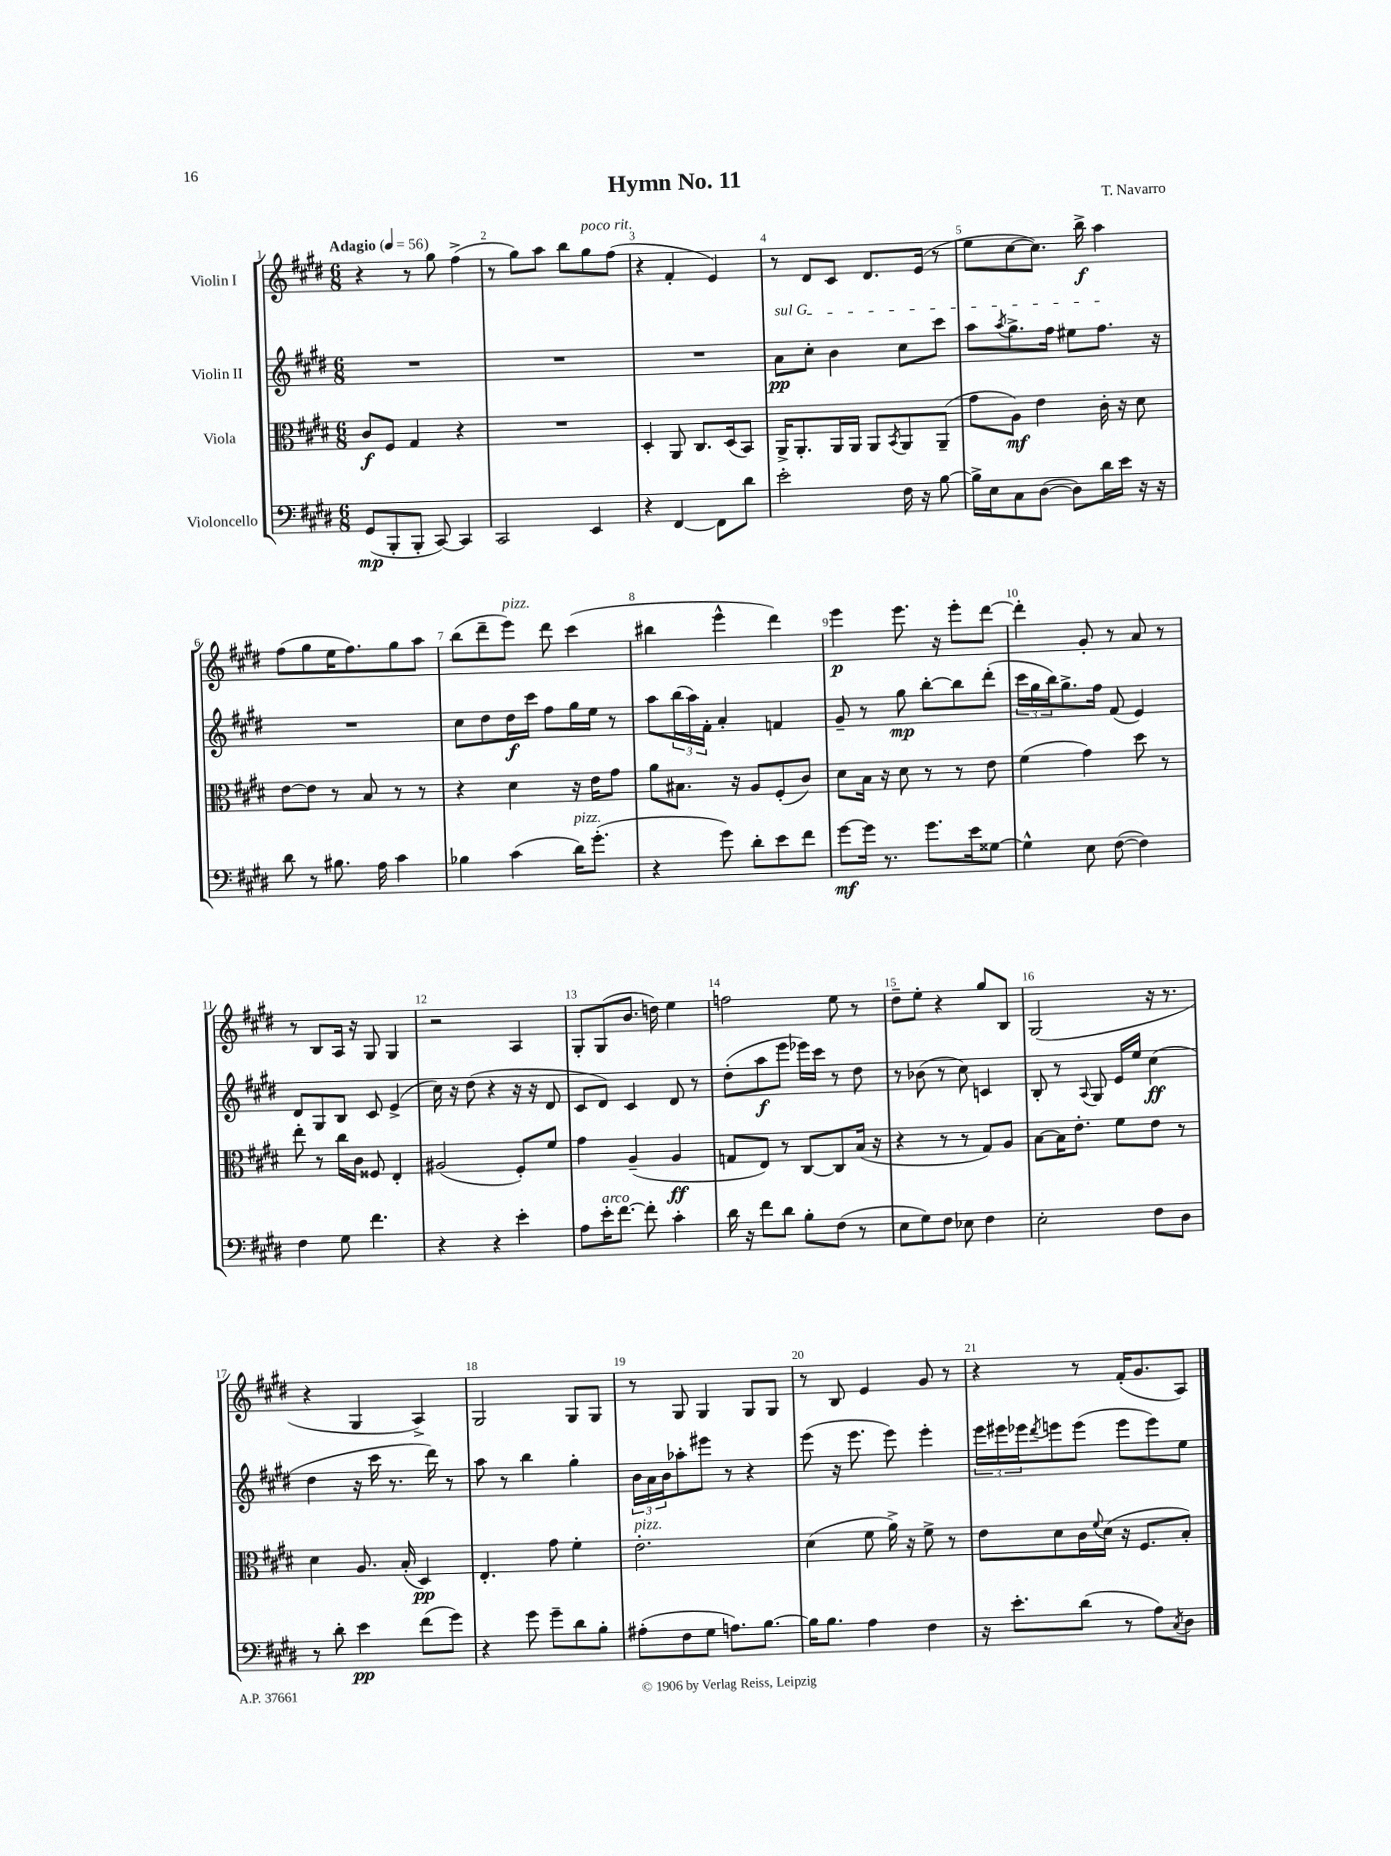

**kern	**kern	**kern	**kern
*staff4	*staff3	*staff2	*staff1
*clefF4	*clefC3	*clefG2	*clefG2
*k[f#c#g#d#]	*k[f#c#g#d#]	*k[f#c#g#d#]	*k[f#c#g#d#]
*M6/8	*M6/8	*M6/8	*M6/8
*MM56	*MM56	*MM56	*MM56
(8GG#	8c#	2.r	4r
8BBB'	8F#	.	.
8BBB'	4G#	.	8r
[8CC#)	.	.	8gg#
4CC#]	4r	.	(4ff#^
=	=	=	=
2CC#	2.r	2.r	8r
.	.	.	8gg#)
.	.	.	8aa
.	.	.	8bb
4EE	.	.	8gg#
.	.	.	(8ff#
=	=	=	=
4r	4D#'	2.r	4r
[4FF#	8AA	.	4f#'
.	8.C#	.	.
8FF#]	.	.	4e)
.	(16D#	.	.
8d#	8BB)	.	.
=	=	=	=
2e'	16AA^	8a	8r
.	8.AA'	.	.
.	.	8cc#'	8d#
.	16AA	4b	8c#
.	16AA	.	.
.	8AA	.	8.d#
.	8qBB	.	.
16F#	8AA	8cc#	.
16r	.	.	(16e
[8B	(8AA~	8ccc#	8r
=	=	=	=
16B^]	8g#	8aa	8ee
16E	.	.	.
.	.	8qaa	.
8C#	8A)	8.gg#^	[8cc#
([8D#	4e	.	8.cc#])
.	.	16ff#	.
8D#])	.	8ee#	.
.	.	.	16bb^
16d#	16c#'	8.ff#	4aa
16e	16r	.	.
16r	8d#	.	.
16r	.	16r	.
=	=	=	=
8d#	[8e	2.r	(8ff#
8r	8e]	.	8gg#
8.B#	8r	.	16ee
.	.	.	8.ff#)
.	8B	.	.
16A	.	.	.
4c#	8r	.	8gg#
.	8r	.	8aa
=	=	=	=
4B-	4r	8cc#	(8bb
.	.	8dd#	8ddd#~
(4c#	4d#	16dd#	8eee)
.	.	16ccc#	.
.	.	8ff#	8ddd#
16d#)	16r	16gg#	(4ccc#
(8.g#'	16e	16ee	.
.	8g#	8r	.
=	=	=	=
4r	8a	8aa	4bb#
.	8.B#	(24bb	.
.	.	24aa)	.
.	.	24f#'	.
8g#)	.	4a'	4eee^^
.	16r	.	.
8d#'	8A	.	.
8e	(8F#'	4f	4ddd#)
8f#	8c#)	.	.
=	=	=	=
[8g#	8d#	8g#~	4eee
16g#]	16B	8r	.
8.r	16r	.	.
.	8d#	8gg#	8.eee
8.g#	8r	[8bb'	.
.	.	.	16r
.	8r	8bb]	8eee'
16e	.	.	.
[8G##	8e	(8ddd#'	[8ddd#
=	=	=	=
4G##^^]	(4f#	24ccc#	4ddd#']
.	.	24gg#	.
.	.	24bb)	.
.	.	8.gg#^	.
8E	4g#)	.	8g#'
.	.	16ff#	.
([8F#	.	(8f#	8r
4F#])	8dd#	4e)	8a
.	8r	.	8r
=	=	=	=
4F#	8ee'	8d#	8r
.	8r	8G#	8B
8G#	16cc#	8B	16A
.	16c#	.	16r
4.f#	8F##	8c#	8G#
.	4E'	(4e^	4G#
=	=	=	=
4r	(2A#	16cc#)	2r
.	.	16r	.
.	.	(8dd#	.
4r	.	4r	.
4e'	8F#')	16r	4A
.	.	16r	.
.	8f#	8d#	.
=	=	=	=
8A	4g#	8c#	8G#'
16e'	.	8d#)	(8G#
[8.f#	.	.	.
.	(4A~	4c#	8.b
8f#']	.	.	.
.	.	.	16dd)
4c#'	4A	8d#	4ee
.	.	8r	.
=	=	=	=
16d#	8G	(8dd#'	2ff
16r	.	.	.
8f#	8E)	8aa	.
8d#	8r	8eee	.
8B'	[8C#	16eee-)	.
.	.	16ccc#	.
(8F#	8C#]	8r	8ee
8r	(16B	8dd#	8r
.	16r	.	.
=	=	=	=
8E	4r	8r	8dd#~
8G#)	.	(8b-	8ee'
8F#	8r	8r	4r
8E-	8r	8cc#)	.
4F#	8G#)	4c	8gg#
.	8A	.	8B
=	=	=	=
2E'	[8B	8B'	(2G#
.	16B]	8r	.
.	8.e'	.	.
.	.	8qqA	.
.	.	8G#	.
.	8f#	16e	.
.	.	16ee	.
8F#	8e	(4cc#	16r
.	.	.	8.r
8D#	8r	.	.
=	=	=	=
8r	4d#	4dd#	4r
8d#'	.	.	.
4e	8.A	16r	4G#
.	.	16ccc#	.
.	.	8.r	.
.	(16B'	.	.
(8f#	4D#)	.	4A^)
.	.	16ddd#)	.
8g#)	.	8r	.
=	=	=	=
4r	4.E'	8aa	2G#
.	.	8r	.
8g#	.	4bb	.
8g#~	8g#	.	.
8d#	4f#'	4gg#'	8G#
8B'	.	.	8G#
=	=	=	=
(8A#'	2.e'	24b	8r
.	.	24a	.
.	.	24b	.
8F#	.	8aa-'	8G#
8G#	.	8eee#	4G#
8.A)	.	8r	.
.	.	4r	8G#
[8.B	.	.	.
.	.	.	8G#
=	=	=	=
16B]	(4d#	(8eee	8r
8.B	.	.	.
.	.	16r	8B
.	.	8.eee	.
4A	8f#	.	4e
.	16a^)	8eee)	.
.	16r	.	.
4F#	8f#^	4eee'	8g#
.	8r	.	8r
=	=	=	=
16r	8e	24eee	4r
.	.	24eee#	.
8.e'	.	.	.
.	.	24eee-	.
.	.	8qddd#	.
.	8d#	8eee	.
(8d#	16c#	(8eee	8r
.	8qqf#	.	.
.	(16d#	.	.
8r	16r	8eee	(16f#'
.	8.F#	.	8.g#
8A)	.	8eee)	.
8qC#	.	.	.
8D#	8B')	8ee	8A)
==	==	==	==
*-	*-	*-	*-
